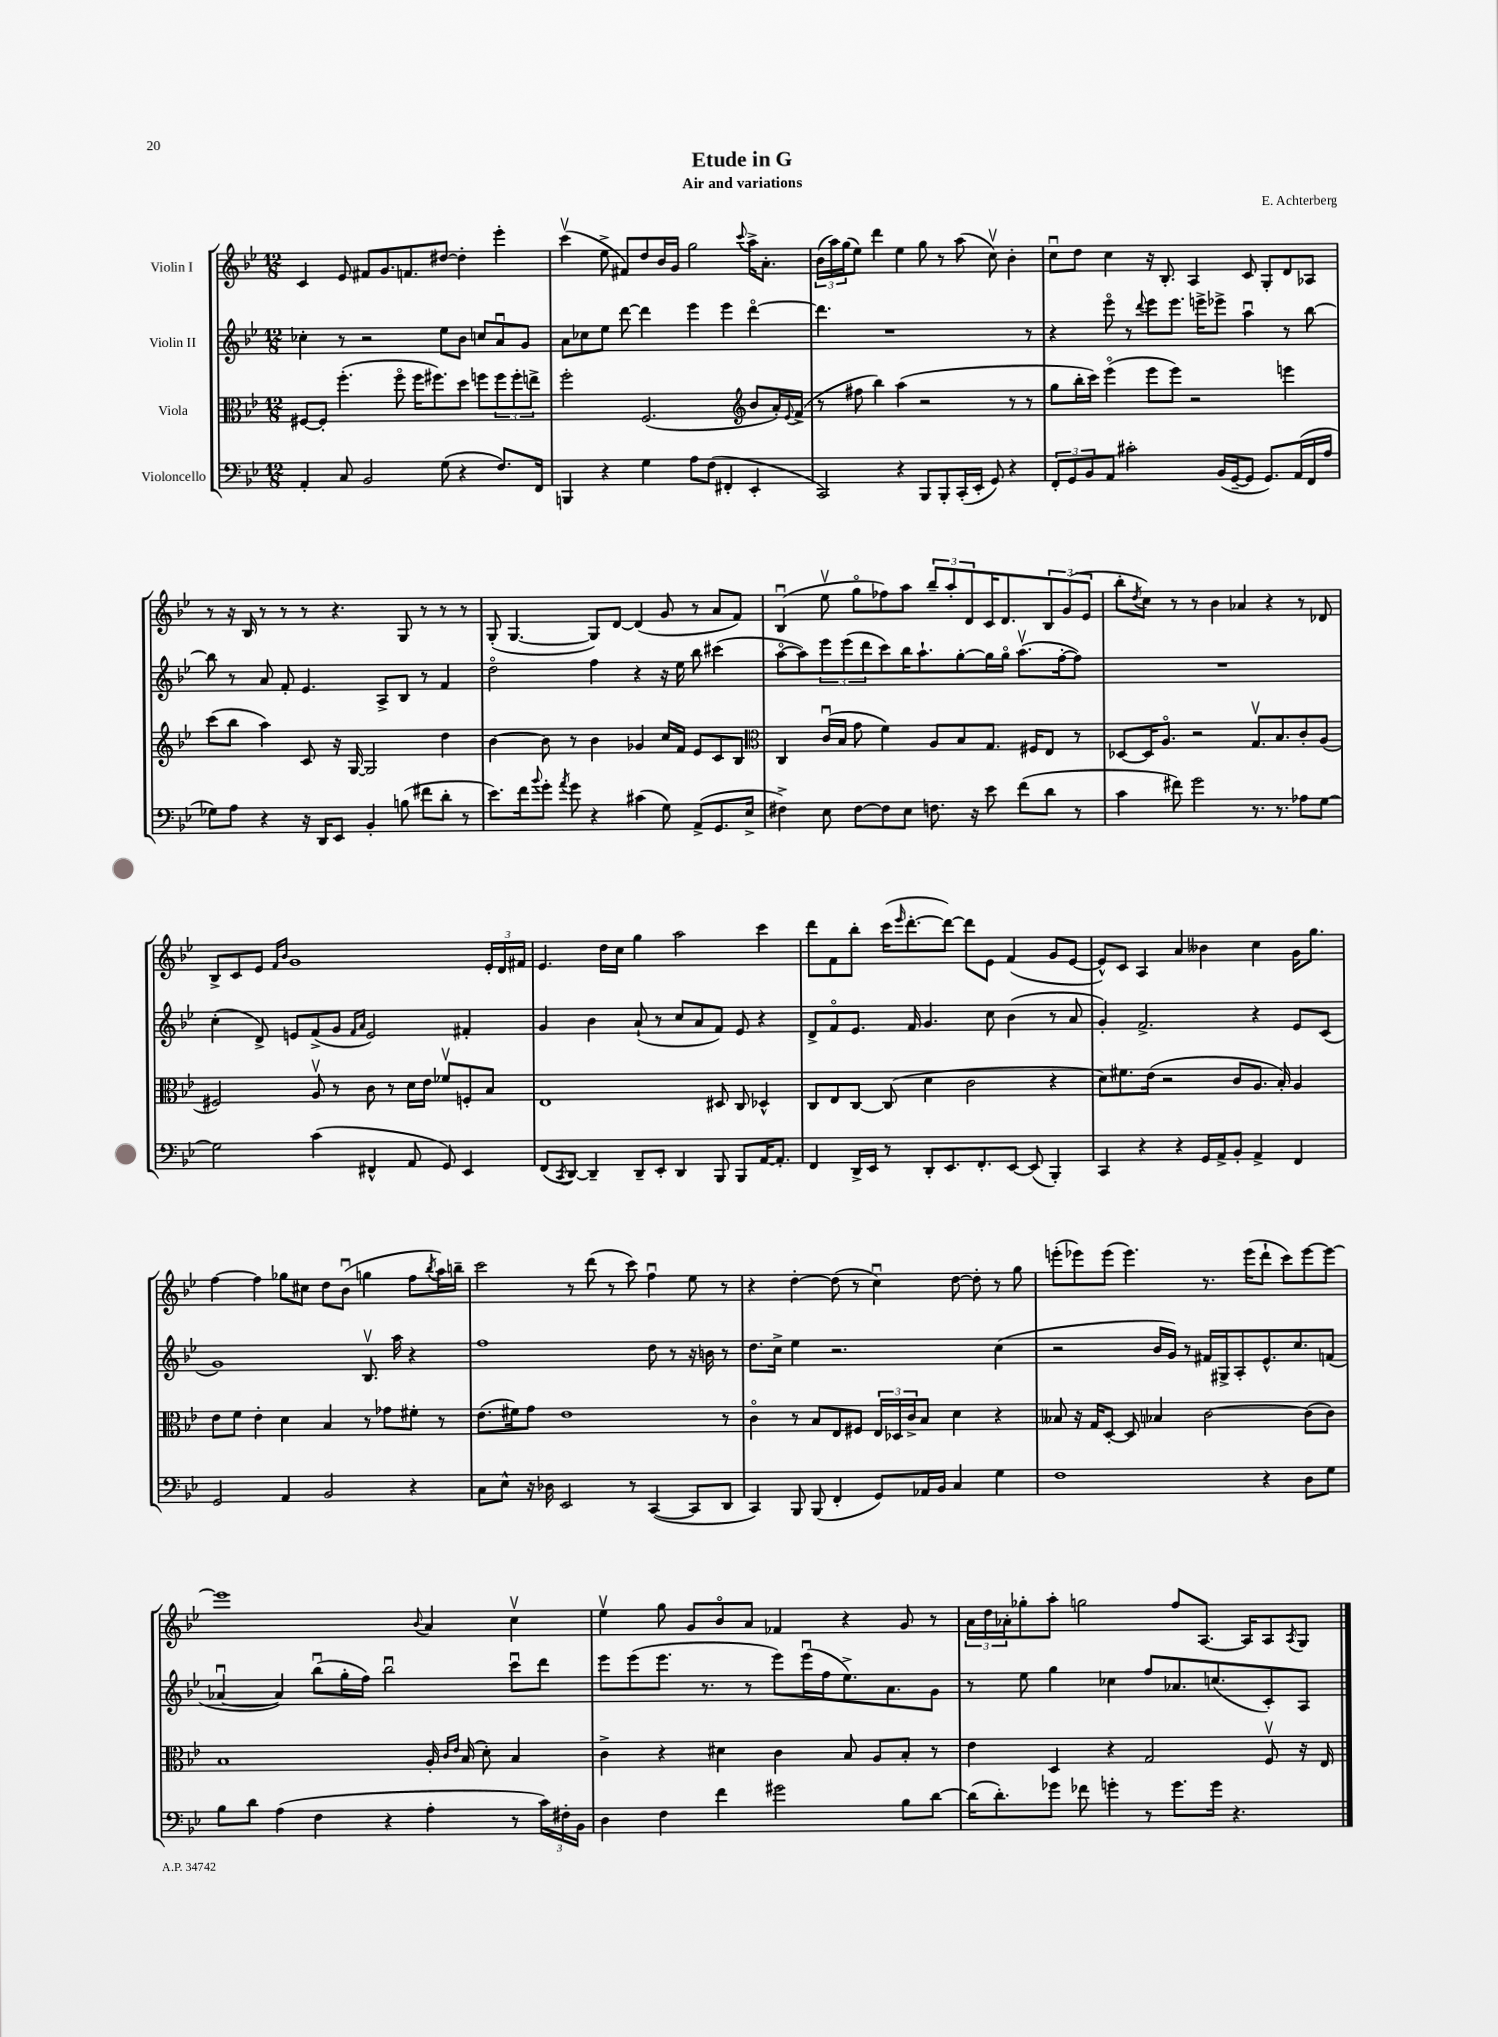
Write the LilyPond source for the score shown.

\header { title = "Etude in G" composer = "E. Achterberg" subtitle = "Air and variations" }
<<
\new StaffGroup <<
\new Staff = "s0" \with { instrumentName = "Violin I" } {
    \clef treble \key bes \major \numericTimeSignature \time 12/8
    c'4 ees'8 fis'8 g'8. f'8. dis''8~ dis''4-. ees'''4-. |
    c'''4\upbow( ees''8-> fis'8) d''8 bes'16 g'16 g''2 \appoggiatura { c'''8 } a''16-> a'8.-. |
    \tuplet 3/2 { bes'16( a''16) g''16( } ees''8) d'''4 ees''4 g''8 r8 a''8( c''8\upbow) bes'4-. |
    c''8\downbow d''8 c''4 r16 bes8.-. a4 c'8 g8-. d'8 aes8 |
    r8 r16 bes16 r8 r8 r8 r4. g8 r8 r8 r8 |
    g8-.( g4.~ g8) d'8~ d'4( g'8 r8 a'8 f'8) |
    bes4\downbow( ees''8\upbow g''8\flageolet fes''8) a''8 \tuplet 3/2 { bes''8-- a''8-. d'8 } c'16 d'8. \tuplet 3/2 { bes8 g'8( ees'8 } |
    bes''8-. \acciaccatura { d''8 } c''8) r8 r8 bes'4 aes'4 r4 r8 des'8 |
    bes8-> c'8 ees'8 \grace { f'16 bes'16 } g'1 \tuplet 3/2 { ees'16-. d'16 fis'16 } |
    ees'4. d''16 c''16 g''4 a''2 c'''4 |
    d'''8 f'8 bes''8-. c'''16( \grace { ees'''16 } d'''8.~-. d'''8~) d'''8 ees'8 f'4( g'8 ees'8~ |
    ees'8-^) c'8 a4 a'4 beses'4 c''4 g'16 g''8. |
    f''4~ f''4 ges''8 cis''8 d''8 bes'8\downbow( g''4 f''8 \acciaccatura { bes''8 } a''16) b''16-- |
    c'''2 r8 d'''8( r8 c'''8) f''4\downbow ees''8 r8 |
    r4 d''4~-. d''8( r8 c''4\downbow) d''8~ d''8-. r8 g''8 |
    e'''8-.( ees'''8) ees'''8( ees'''4.) r8. ees'''16( d'''8-! c'''8) ees'''8~ ees'''8~ |
    ees'''1 \appoggiatura { bes'8 } a'4 c''4\upbow |
    ees''4\upbow g''8 g'8 bes'8\flageolet a'8 fes'4 r4 g'8 r8 |
    \tuplet 3/2 { a'16 d''16 aes'16-. } ges''8-. a''8-. g''2 f''8 a8.~ a16 a8 \acciaccatura { a8 } g8 \bar "|." |
}
\new Staff = "s1" \with { instrumentName = "Violin II" } {
    \clef treble \key bes \major \numericTimeSignature \time 12/8
    ces''4-. r8 r2 ees''8 bes'8 c''8 a'8\downbow g'8 |
    a'8 ces''8 ees''8 d'''8~ d'''4 ees'''4 ees'''4 d'''4~\flageolet |
    d'''4. r1 r8 |
    r4 ees'''8\flageolet r8 \appoggiatura { d'''8 } ees'''8 ees'''8. e'''16-> ees'''8-> a''4\downbow r8 bes''8~ |
    bes''8 r8 a'8 f'8-. ees'4. a8-> bes8 r8 f'4 |
    d''2\flageolet f''4 r4 r16 ees''16 bes''8 cis'''4( |
    a''8~\flageolet a''8) \tuplet 3/2 { ees'''8 ees'''8( d'''8 } c'''8) bes''16 a''8.-! g''8~-. g''16 g''16\flageolet a''8.\upbow( f''16~-. f''8) |
    R1. |
    c''4-.( d'8->) e'8 f'8->( g'8 \grace { f'16 a'16 } e'2) fis'4-. |
    g'4 bes'4 a'8-!( r8 c''8 a'8 f'8) ees'8 r4 |
    d'8-> f'8\flageolet ees'8. f'16 g'4. c''8 bes'4( r8 a'8 |
    g'4-.) f'2.-> r4 ees'8 c'8( |
    g'1) bes8.\upbow a''16 r4 |
    f''1 d''8 r8 r16 b'16 r8 |
    d''8. c''16-> ees''4 r2. c''4( |
    r2 bes'16 g'16) r8 fis'16 gis16-> a8-. ees'8.-^ c''8. f'8( |
    aes'4~\downbow aes'4) bes''8\downbow( g''16-. f''16) bes''2\downbow c'''8\downbow d'''8 |
    ees'''8 ees'''8( ees'''8. r8. r8 ees'''8) ees'''16\downbow( f''16 ees''8.->) a'8. g'8 |
    r8 ees''8 g''4 ces''4 f''8 aes'8. c''8.( c'8-.) a8 \bar "|." |
}
\new Staff = "s2" \with { instrumentName = "Viola" } {
    \clef alto \key bes \major \numericTimeSignature \time 12/8
    fis8~ fis8-. f''4.-.( f''8\flageolet f''16 fis''8.) d''8 f''8 \tuplet 3/2 { f''8 f''8-. e''8-> } |
    f''2-. f2.( \clef treble bes'8 a'16-.) \appoggiatura { ees'8 } f'16->( |
    r8 fis''8 bes''4) a''4( r2 r8 r8 |
    g''8 bes''16-. c'''16) ees'''4\flageolet( ees'''8 ees'''8) r2 e'''4 |
    c'''8( bes''8 a''4) c'8 r16 g16~ g2 d''4 |
    bes'4~ bes'8 r8 bes'4 ges'4 c''16 f'16 ees'8 c'8 bes8 |
    \clef alto c4 c'16\downbow( bes16 g'8 f'4) a8 bes8 g8. fis16 ees8 r8 |
    des8~ des16 a8.\flageolet r2 g8.\upbow bes8. c'8-. a8( |
    fis2) a8\upbow r8 c'8 r8 d'16 ees'16 fes'8\upbow f8-. bes8 |
    ees1 dis8 c8 des4-^ |
    c8 ees8 c8~ c8( d'4 c'2 r4 |
    d'8) fis'8. ees'16( r2 c'8 a8. bes16-.) a4 |
    ees'8 f'8 ees'4-. d'4 bes4 r8 ges'8 fis'8-. r8 |
    ees'8.( fis'16) g'8 ees'1 r8 |
    c'4\flageolet r8 bes8 ees8 fis8 \tuplet 3/2 { ees16 des16 c'16-> } bes8 d'4 r4 |
    beses8 r16 g16 d8~-. d8 bes4 c'2~ c'8( c'8) |
    bes1 a16-. \grace { c'16 ees'16 } bes16( d'8-.) bes4 |
    c'4-> r4 dis'4 c'4 bes8 a8 bes8-. r8 |
    ees'4 d4 r4 g2 f8\upbow r16 ees16 \bar "|." |
}
\new Staff = "s3" \with { instrumentName = "Violoncello" } {
    \clef bass \key bes \major \numericTimeSignature \time 12/8
    a,4-. c8 bes,2 g8( r4 f8.) f,16 |
    b,,4 r4 g4 a8 f8( fis,4-. ees,4-. |
    c,2) r4 bes,,8 bes,,8-. c,16-.( ees,16-. g,8) r4 |
    \tuplet 3/2 { f,8-. g,8 bes,8 } a,8 cis'2-. bes,16( g,16~-- g,8 g,8.) a,16( f,16 a16 |
    ges8) a8 r4 r16 d,16 ees,8 bes,4-. b8( fis'8 d'8-. r8 |
    ees'8.) f'16 \appoggiatura { bes'8 } g'8-. \acciaccatura { a'8 } g'8 r4 cis'4( g8) a,8->( g,8. ees16-> |
    fis4->) ees8 fis8~ fis8 ees8 f8. r16 ees'8 f'8( d'8 r8 |
    c'4 fis'8) g'2 r8. r8. aes8 g8~ |
    g2 c'4( fis,4-^ a,8 g,8) ees,4 |
    f,8( \acciaccatura { c,8 } d,8~) d,4-- d,8-- ees,8-. d,4 bes,,8 bes,,8 a,16~ a,8.-. |
    f,4 d,16-> ees,16 r8 d,8-. ees,8. f,8.-. ees,8~ ees,8( bes,,4-.) |
    c,4 r4 r4 g,16 a,16-> bes,8-. a,4-> f,4 |
    g,2 a,4 bes,2 r4 |
    c8 ees8-^ r16 des16 ees,2 r8 c,4~( c,8 d,8 |
    c,4) bes,,8 bes,,8( f,4-. g,8) aes,16 bes,16 c4 g4 |
    f1 r4 d8 g8 |
    bes8 d'8 a4( f4 r4 a4-. r8 \tuplet 3/2 { c'16) fis16-. bes,16 } |
    d4 f4 f'4 gis'2 bes8 d'8~ |
    d'16( d'8.-.) ges'8 fes'8 g'4-. r8 g'8. g'16 r4. \bar "|." |
}
>>
>>
\layout { \context { \Score \remove "Bar_number_engraver" } }
